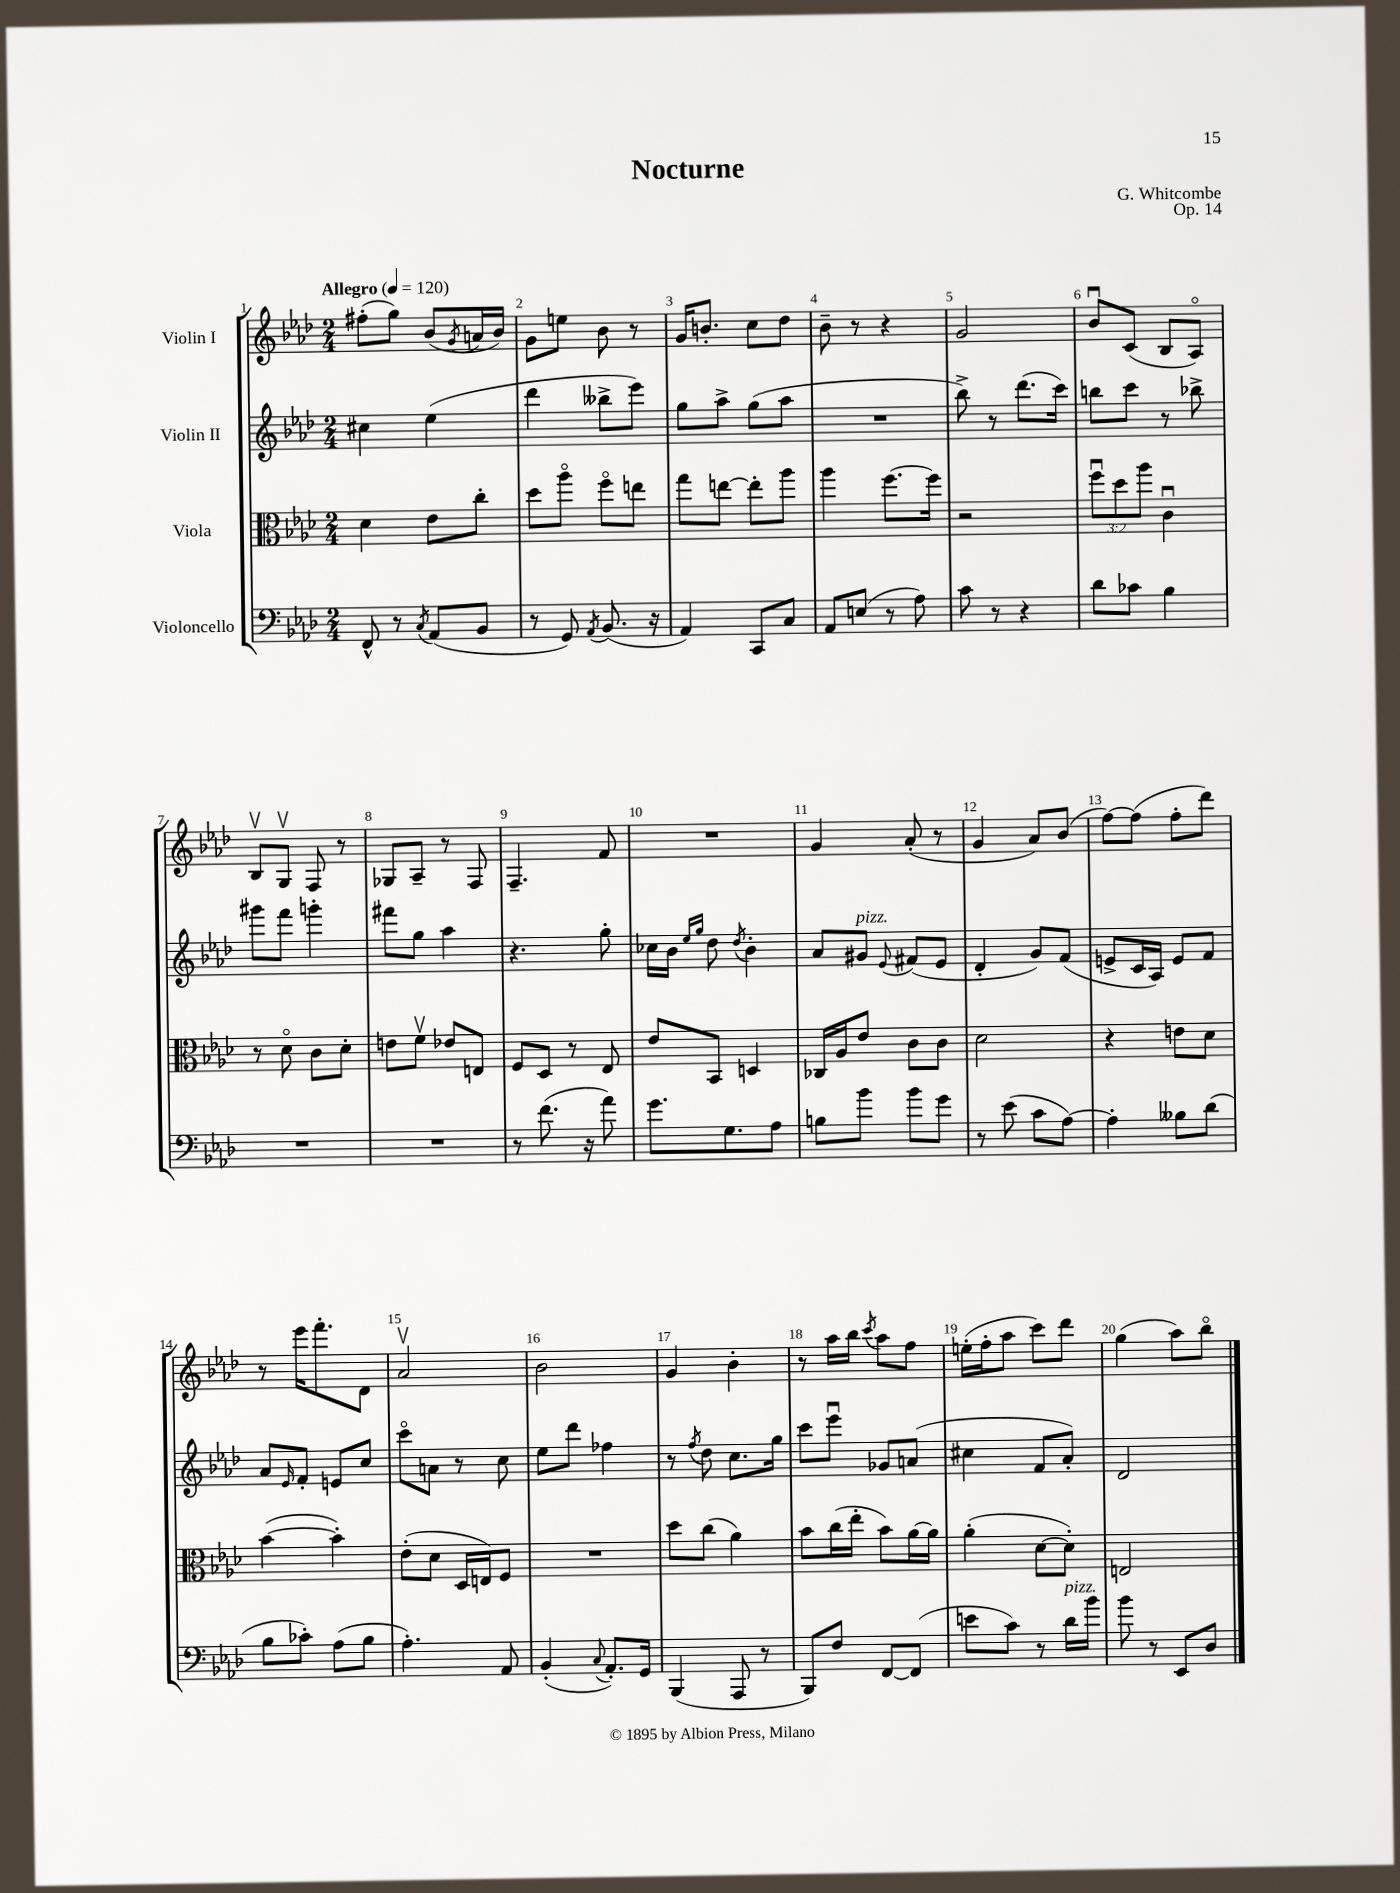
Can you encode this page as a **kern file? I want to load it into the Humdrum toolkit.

**kern	**kern	**kern	**kern
*part4	*part3	*part2	*part1
*staff4	*staff3	*staff2	*staff1
*I"Violoncello	*I"Viola	*I"Violin II	*I"Violin I
*clefF4	*clefC3	*clefG2	*clefG2
*k[b-e-a-d-]	*k[b-e-a-d-]	*k[b-e-a-d-]	*k[b-e-a-d-]
*M2/4	*M2/4	*M2/4	*M2/4
*MM120	*MM120	*MM120	*MM120
=1	=1	=1	=1
!	!	!	!LO:TX:a:B:t=Allegro
8FF^^/	4d-\	4cc#X\	(8ff#X'\L
8r	.	.	8gg\J)
8qC/	.	.	.
(8AA-/L	8e-\L	(4ee-\	(8b-/L
.	.	.	8qg/
8BB-/J	8cc'\J	.	16an/L
.	.	.	16b-/JJ)
=2	=2	=2	=2
8r	8dd-\L	4ddd-\	8g\L
8GG/)	8aa-\J	.	8een\J
8qAA-/	.	.	.
(8.BB-/	8ff\L	8bb--X^\L	8b-\
.	8een\J	8eee-\J)	8r
16r	.	.	.
=3	=3	=3	=3
4AA-/)	8gg\L	8gg\L	16g/KL
.	.	.	8.bn'/J
.	[8een\J	8aa-^\J	.
8CC/L	8ee'\L]	(8gg\L	8cc\L
8C/J	8aa-\J	8aa-\J	8dd-\J
=4	=4	=4	=4
8AA-/L	4aa-\	2r	8b-~\
(8En/J	.	.	8r
8r	[8.ff\L	.	4r
8A-\)	.	.	.
.	16ff\Jk]	.	.
=5	=5	=5	=5
8c\	2r	8bb-^\)	2g/
8r	.	8r	.
4r	.	(8.ddd-\L	.
.	.	16ccc\Jk)	.
=6	=6	=6	=6
8d-\L	12ffu\L	8bbn\L	8b-u/L
.	12dd-\	.	.
8c-X\J	.	8ccc\J	(8c/J
.	12aa-\J	.	.
4B-\	4cu\	8r	8B-/L
.	.	8bb-X^\	8A-/J)
!!LO:LB:g=z
=7	=7	=7	=7
2r	8r	8ggg#X\L	8B-v/L
.	8d-\	8fff\J	8Gv/J
.	8c\L	4gggn'\	8F/
.	8d-'\J	.	8r
=8	=8	=8	=8
2r	8en\L	8fff#X\L	8G-X/L
.	8fv\J	8gg\J	8A-~/J
.	8e-X/L	4aa-\	8r
.	8En/J	.	8F/
=9	=9	=9	=9
8r	8F/L	4.r	4.F~/
(8.f\	8D-/J	.	.
.	8r	.	.
16r	.	.	.
8a-\)	8E-/	8gg'\	8f/
=10	=10	=10	=10
8.g\L	8e-/L	16cc-X\LL	2r
.	.	16b-\JJ	.
.	.	16qqee-/LL	.
.	.	16qqgg/JJ	.
.	8BB-/J	8dd-\	.
8.G\	.	.	.
.	.	8qdd-/	.
.	4Dn/	4b-'\	.
8A-\J	.	.	.
=11	=11	=11	=11
8Bn\L	16C-X/LL	8a-/L	4g/
.	16A-/J	.	.
!	!	!LO:TX:a:i:t=pizz.	!
8b-\J	8e-/J	8g#X/J	.
.	.	8qqe-/	.
8b-\L	8c\L	(8f#X/L	(8a-'/
8g\J	8c\J	8e-/J	8r
=12	=12	=12	=12
8r	2d-\	4d-'/	4g/
(8e-\	.	.	.
8c\L	.	8g/L)	8a-/L)
[8A-\J)	.	(8f/J	(8b-/J
=13	=13	=13	=13
4A-'\]	4r	8en^/L	[8ff\L)
.	.	16c/L	(8ff\J]
.	.	16A-/JJ)	.
8B--X\L	8en\L	8e/L	8ff'\L
(8d-\J	8d-\J	8f/J	8ddd-\J)
!!LO:LB:g=z
=14	=14	=14	=14
8B-\L	([4b-\	8a-/L	8r
.	.	16qqe-/	.
8c-X'\J)	.	8f'/J	16eee-\KL
.	.	.	8.fff'\
(8A-\L	4b-'\])	8en/L	.
8B-\J	.	8cc/J	8d-\J
=15	=15	=15	=15
4.A-'\)	(8e-'\L	8ccc\L	2a-v/
.	8d-\J	8an\J	.
.	16D-/LL	8r	.
.	16En/J)	.	.
8AA-/	8F/J	8cc\	.
=16	=16	=16	=16
(4BB-'/	2r	8ee-\L	2b-\
.	.	8ddd-\J	.
8qqC/	.	.	.
8.AA-'/L)	.	4ff-X\	.
16GG/Jk	.	.	.
=17	=17	=17	=17
(4BBB-/	8dd-\L	8r	4g/
.	.	8qff/	.
.	(8cc\J	8dd-\	.
8AAA-/	4a-\)	8.cc\L	4b-'\
8r	.	.	.
.	.	16gg\Jk	.
=18	=18	=18	=18
8BBB-/L)	8b-\L	8ccc\L	8r
8F/J	(16cc\L	8eee-u\J	16aa-\LL
.	16ee-'\JJ	.	16bb-\JJ
.	.	.	8qccc/
[8FF/L	8b-\L)	8g-X/L	8aa-\L
(8FF/J]	[16a-\L	(8an/J	8ff\J
.	16a-\JJ]	.	.
=19	=19	=19	=19
8en\L	(4a-'\	4cc#X\	(16een'\LL
.	.	.	16ff'\J
8c\J)	.	.	8aa-\J
8r	[8d-\L	8f/L	8ccc\L)
!LO:TX:a:i:t=pizz.	!	!	!
16d-\LL	8d-'\J])	8a-'/J)	8ddd-\J
16b-\JJ	.	.	.
=20	=20	=20	=20
8b-\	2En/	2d-/	(4gg\
8r	.	.	.
8EE-/L	.	.	8aa-\L)
8D-/J	.	.	8bb-\J
==	==	==	==
*-	*-	*-	*-
